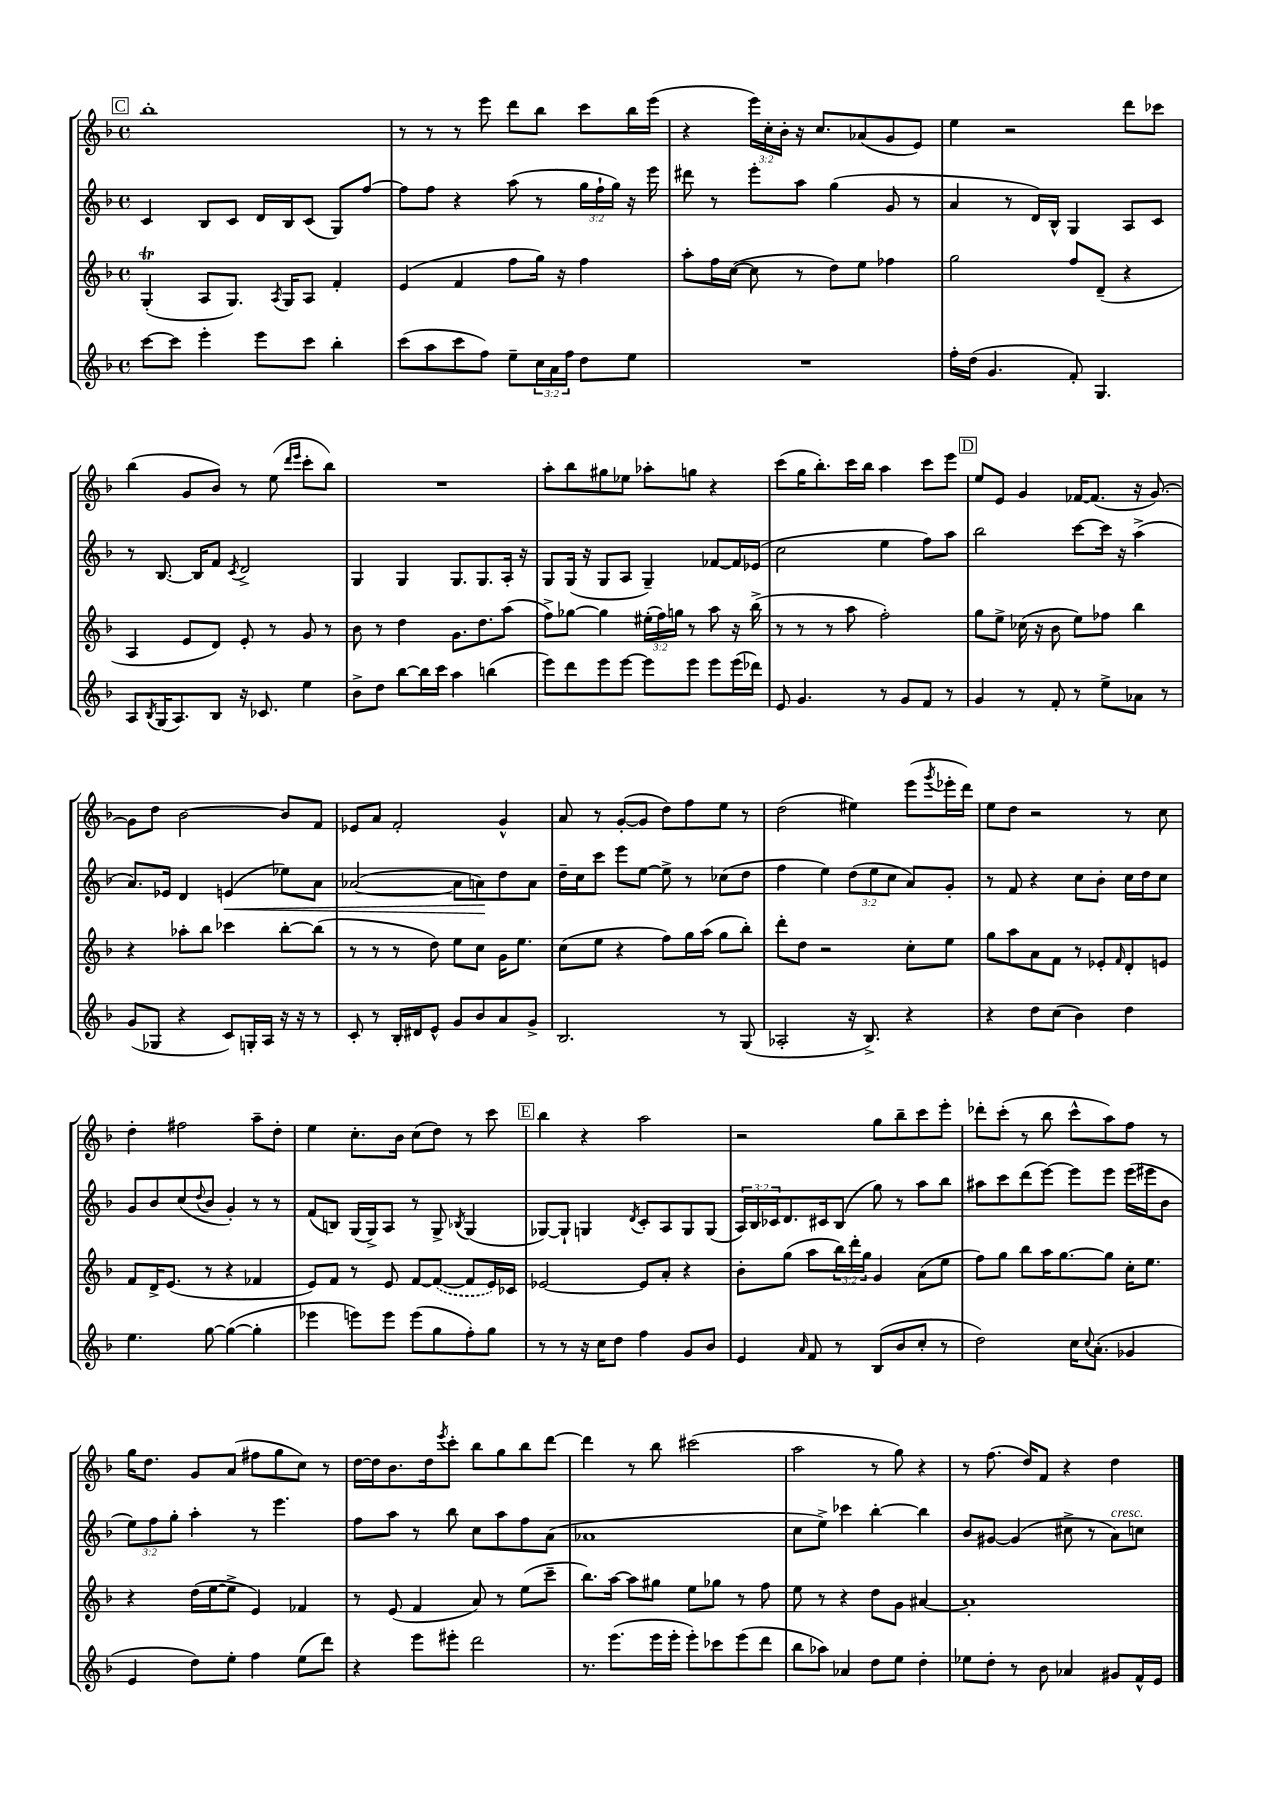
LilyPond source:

<<
\new StaffGroup <<
\new Staff = "s0" {
    \clef treble \key f \major \defaultTimeSignature \time 4/4 \override Staff.TupletNumber.text = #tuplet-number::calc-fraction-text
    \mark \markup { \box "C" } bes''1-. |
    r8 r8 r8 e'''8 d'''8 bes''8 c'''8 bes''16 e'''16( |
    r4 \tuplet 3/2 { e'''16) c''16-. bes'16-. } r16 c''8. aes'8( g'8 e'8) |
    e''4 r2 d'''8 ces'''8 |
    bes''4( g'8 bes'8) r8 e''8( \grace { d'''16 e'''16 } c'''8-. bes''8) |
    R1 |
    a''8-. bes''8 gis''8 ees''8 aes''8-. g''8 r4 |
    c'''8( g''16 bes''8.-.) c'''16 bes''16 a''4 c'''8 e'''8 |
    \mark \markup { \box "D" } e''8 e'8 g'4 fes'16~ fes'8.( r16 g'8.~) |
    g'8 d''8 bes'2~ bes'8 f'8 |
    ees'8 a'8 f'2-. g'4-^ |
    a'8 r8 g'8~-.( g'8 d''8) f''8 e''8 r8 |
    d''2( eis''4) e'''8( \acciaccatura { g'''8 } ees'''16-. d'''16) |
    e''8 d''8 r2 r8 c''8 |
    d''4-. fis''2 a''8-- d''8-. |
    e''4 c''8.-. bes'16 c''8( d''8) r8 c'''8 |
    \mark \markup { \box "E" } bes''4 r4 a''2 |
    r2 g''8 bes''8-- c'''8 e'''8-. |
    des'''8-. c'''8-.( r8 bes''8 c'''8-^ a''8) f''8 r8 |
    g''16 d''8. g'8 a'8( fis''8 g''8 c''8) r8 |
    d''16~ d''16 bes'8. d''16 \acciaccatura { e'''8 } c'''8-. bes''8 g''8 bes''8 d'''8~ |
    d'''4 r8 bes''8 cis'''2( |
    a''2 r8 g''8) r4 |
    r8 f''8.( d''16) f'8 r4 d''4 \bar "|." |
}
\new Staff = "s1" {
    \clef treble \key f \major \defaultTimeSignature \time 4/4 \override Staff.TupletNumber.text = #tuplet-number::calc-fraction-text
    \mark \markup { \box "C" } c'4 bes8 c'8 d'16 bes16 c'8( g8) f''8~ |
    f''8 f''8 r4 a''8( r8 \tuplet 3/2 { g''16 f''16-! g''16) } r16 e'''16 |
    dis'''8 r8 e'''8-. a''8 g''4( g'8 r8 |
    a'4 r8 d'16) bes16-^ g4 a8 c'8 |
    r8 bes8.~ bes16 f'8 \acciaccatura { c'8 } d'2-> |
    g4 g4 g8. g8. a16-. r16 |
    g8 g16( r16 g8 a8 g4--) fes'8~ fes'16 ees'16( |
    c''2 e''4 f''8) a''8 |
    \mark \markup { \box "D" } bes''2 c'''8~ c'''16 r16 a''4->( |
    a'8.) ees'16 d'4 e'4\<( ees''8) a'8 |
    aes'2~( aes'8 a'8\!) d''8 a'8 |
    d''16-- c''16 c'''8 e'''8 e''8~ e''8-> r8 ces''8( d''8 |
    f''4 e''4) \tuplet 3/2 { d''8( e''8 c''8 } a'8) g'8-. |
    r8 f'8 r4 c''8 bes'8-. c''16 d''16 c''8 |
    g'8 bes'8 c''8( \appoggiatura { d''8 } bes'8 g'4-.) r8 r8 |
    f'8( b8) g16( g16->) a8 r8 g8-> \acciaccatura { bes8 } g4( |
    \mark \markup { \box "E" } ges8~) ges8-! g4 \acciaccatura { d'8 } c'8-. a8 g8 g8( |
    \tuplet 3/2 { a16) bes16 ces'16 } d'8. cis'16 bes8( g''8) r8 a''8 bes''8 |
    ais''8 c'''8 d'''8( e'''8~) e'''8 e'''8 e'''16( eis'''16 bes'8 |
    \tuplet 3/2 { e''8) f''8 g''8-. } a''4-. r8 e'''4. |
    f''8 a''8 r8 bes''8 c''8 a''8 f''8 a'8( |
    aes'1 |
    c''8 e''8->) ces'''4 bes''4~-. bes''4 |
    bes'8 gis'8~ gis'4( cis''8-> r8 a'8^\markup { \italic "cresc." }) c''8 \bar "|." |
}
\new Staff = "s2" {
    \clef treble \key f \major \defaultTimeSignature \time 4/4 \override Staff.TupletNumber.text = #tuplet-number::calc-fraction-text
    \mark \markup { \box "C" } g4-.\trill( a8 g8.) \acciaccatura { a8 } g16 a8 f'4-. |
    e'4( f'4 f''8 g''16) r16 f''4 |
    a''8-. f''16 c''16~( c''8 r8 d''8) e''8 fes''4 |
    g''2 f''8 d'8--( r4 |
    a4 e'8 d'8) e'8-. r8 g'8 r8 |
    bes'8 r8 d''4 g'8. d''8. a''8( |
    f''8->) ges''8~ ges''4 \tuplet 3/2 { eis''16-.( f''16) g''16 } r8 a''8 r16 bes''16->( |
    r8 r8 r8 a''8 f''2-.) |
    \mark \markup { \box "D" } g''8 e''8-> ces''16( r16 bes'8 e''8) fes''8 bes''4 |
    r4 aes''8-. bes''8 ces'''4 bes''8~-. bes''8( |
    r8 r8 r8 d''8) e''8 c''8 g'16 e''8. |
    c''8( e''8 r4 f''8) g''16 a''16( g''8 bes''8-.) |
    d'''8-. d''8 r2 c''8-. e''8 |
    g''8 a''8 a'8 f'8 r8 ees'8-. \grace { f'16 } d'8-. e'8 |
    f'8 d'16-> e'8.( r8 r4 fes'4 |
    e'8) f'8 r8 e'8 f'8~ \once \slurDashed f'8~( f'8 e'16) ces'16 |
    \mark \markup { \box "E" } ees'2~ ees'8 a'8-. r4 |
    bes'8-. g''8( a''8 \tuplet 3/2 { bes''16) d'''16-. g''16 } g'4 a'8( e''8 |
    f''8) g''8 bes''8 a''16 g''8.~ g''8 c''16-. e''8. |
    r4 d''16( e''16~ e''8-> e'4) fes'4 |
    r8 e'8( f'4 a'8) r8 e''8( c'''8-- |
    bes''8.) a''16~ a''8 gis''8 e''8 ges''8 r8 f''8 |
    e''8 r8 r4 d''8 g'8 ais'4~ |
    ais'1-. \bar "|." |
}
\new Staff = "s3" {
    \clef treble \key f \major \defaultTimeSignature \time 4/4 \override Staff.TupletNumber.text = #tuplet-number::calc-fraction-text
    \mark \markup { \box "C" } c'''8~ c'''8 e'''4-. e'''8 c'''8 bes''4-. |
    c'''8( a''8 c'''8 f''8) e''8-- \tuplet 3/2 { c''16 a'16 f''16 } d''8 e''8 |
    R1 |
    f''16-. d''16( g'4. f'8-.) g4. |
    a8 \acciaccatura { bes8 } g16( a8.) bes8 r16 ces'8. e''4 |
    bes'8-> d''8 bes''8~ bes''16 c'''16 a''4 b''4( |
    e'''8) d'''8 e'''8 e'''8~ e'''8 e'''8 e'''8 e'''16( des'''16) |
    e'8 g'4. r8 g'8 f'8 r8 |
    \mark \markup { \box "D" } g'4 r8 f'8-. r8 e''8-> aes'8 r8 |
    g'8( ges8 r4 c'8) g16-. a16 r16 r16 r8 |
    c'8-. r8 bes16-. dis'16 e'8-^ g'8 bes'8 a'8 g'8-> |
    bes2. r8 g8( |
    aes2-. r16 bes8.->) r4 |
    r4 d''8 c''8( bes'4) d''4 |
    e''4. g''8~ g''4~( g''4-. |
    ees'''4 e'''8) e'''8 e'''8( g''8 f''8-.) g''8 |
    \mark \markup { \box "E" } r8 r8 r16 c''16 d''8 f''4 g'8 bes'8 |
    e'4 \grace { a'16 } f'8 r8 bes8( bes'8 c''8-. r8 |
    d''2) c''16 \appoggiatura { c''8 } a'8.-.( ges'4 |
    e'4 d''8) e''8-. f''4 e''8( d'''8) |
    r4 e'''8 eis'''8-. d'''2 |
    r8. e'''8.( e'''16 e'''16-. e'''8-.) ces'''8 e'''8( d'''8 |
    bes''8 aes''8) aes'4 d''8 e''8 d''4-. |
    ees''8 d''8-. r8 bes'8 aes'4 gis'8 f'16-^ e'16 \bar "|." |
}
>>
>>
\layout { \context { \Score \remove "Bar_number_engraver" } }
